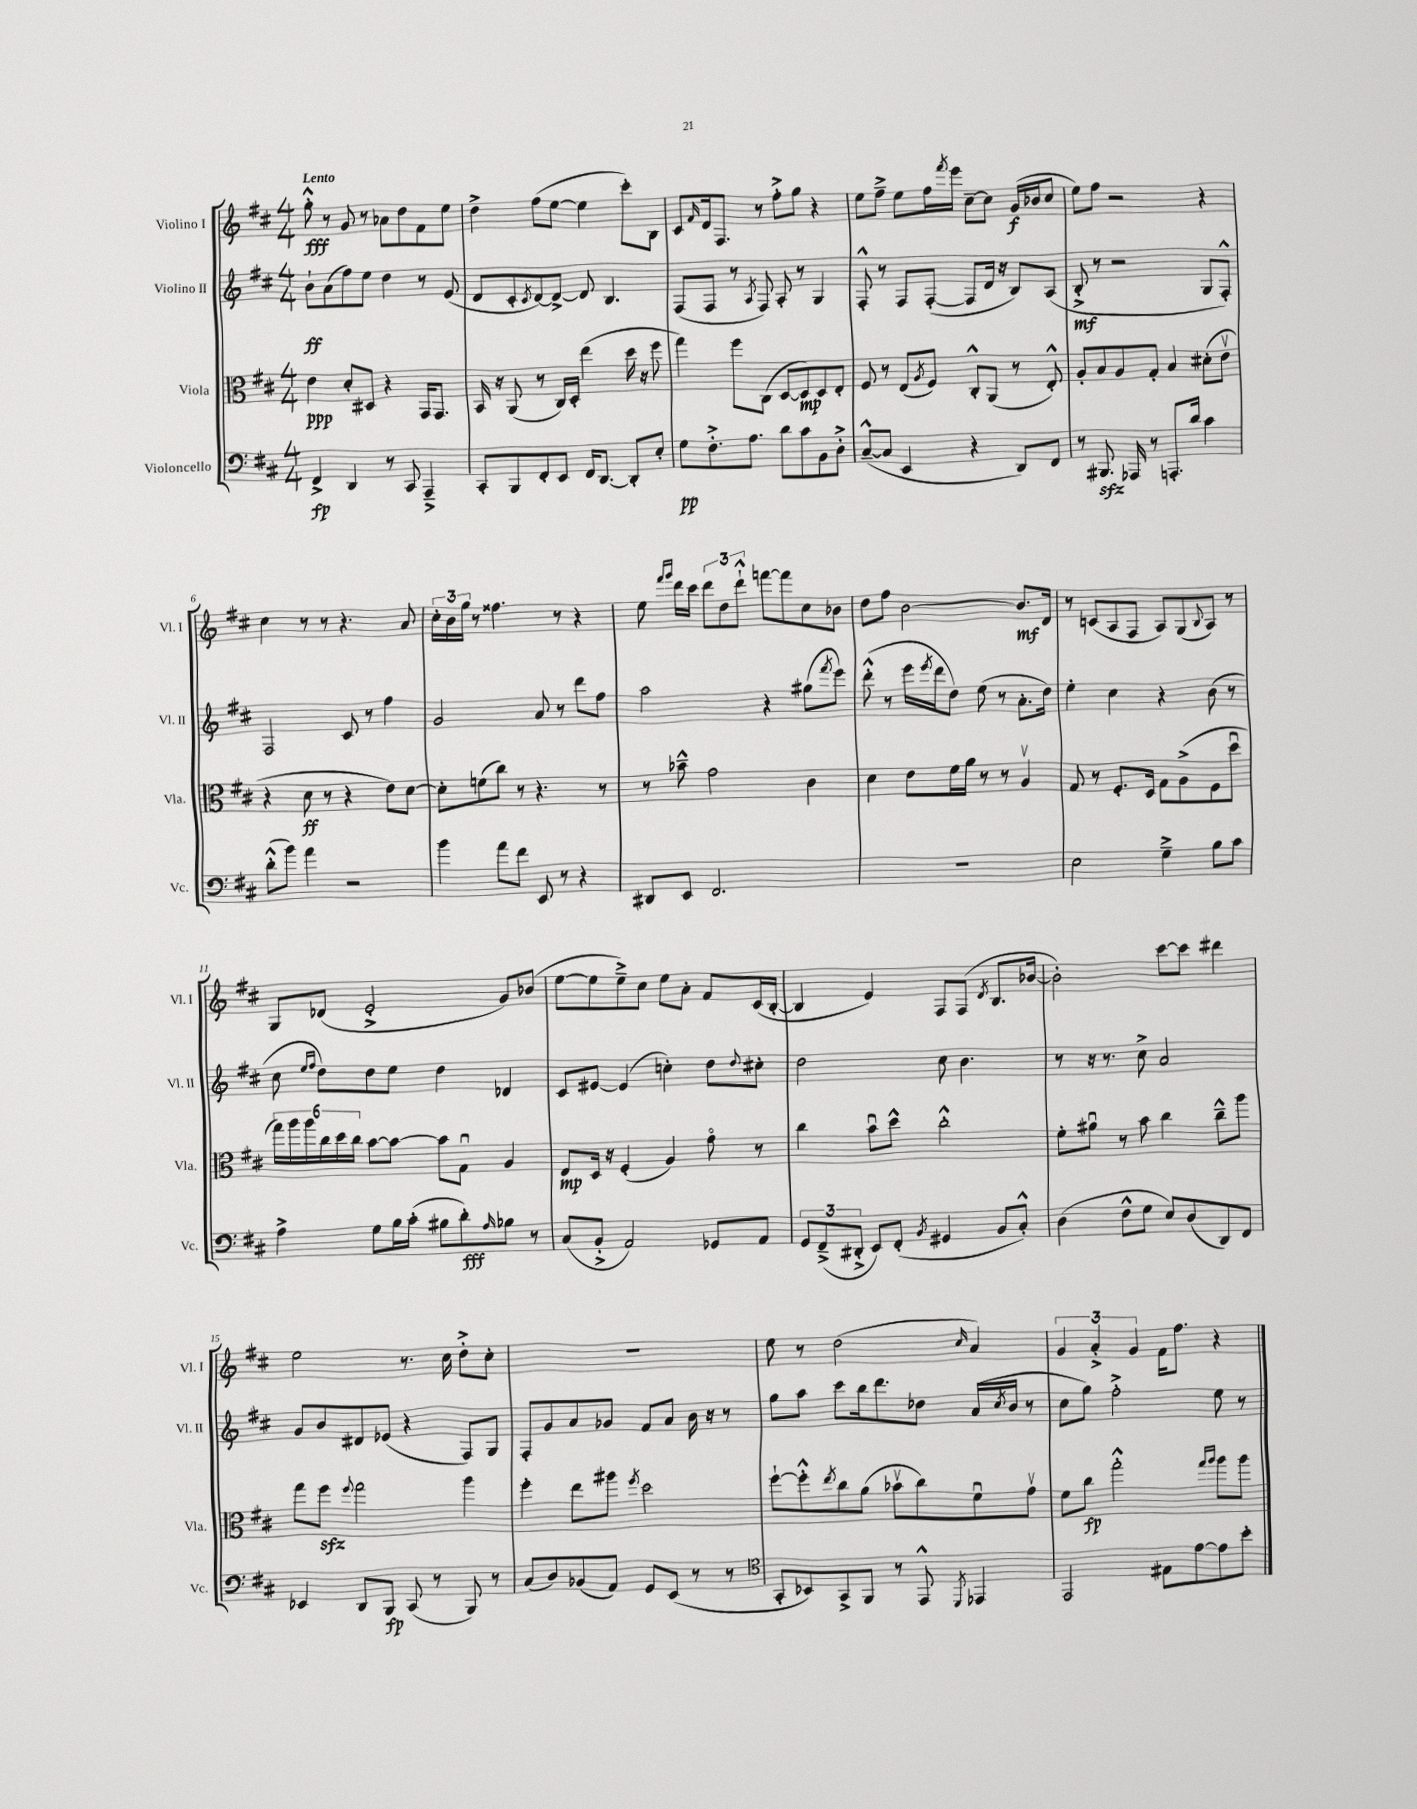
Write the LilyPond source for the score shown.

<<
\new StaffGroup <<
\new Staff = "s0" \with { instrumentName = "Violino I" shortInstrumentName = "Vl. I" } {
    \clef treble \key d \major \numericTimeSignature \time 4/4 \tempo "Lento"
    g''8-.-^\fff r8 g'8 r8 aes'8 d''8 fis'8 e''8 |
    d''4-> fis''8( e''8~ e''4 cis'''8-.) b8 |
    cis'8 \grace { fis'16 } d'16 fis8. r8 fis''8-.-> g''8 r4 |
    e''8 fis''8---> e''8 fis''16 \acciaccatura { fis'''8 } e'''16 cis''8~-- cis''8 g'16\f( bes'16 cis''8 |
    e''8) fis''8 r2 r4 |
    cis''4 r8 r8 r4. a'8 |
    \tuplet 3/2 { cis''16-. b'16 g''16 } r8 fisis''4. r8 r4 |
    e''8 \grace { fis'''16 g'''16 } d'''16 cis'''16 \tuplet 3/2 { d'''8 d''8 d'''8-!-^ } f'''8~ f'''8 cis''8 bes'8 |
    d''8 fis''8 b'2~ b'8.\mf d'16 |
    r8 c'8( a8 fis8 a8) g8( \appoggiatura { b8 } a8) r8 |
    g8 des'8( e'2-.-> g'8) bes'8( |
    e''8~ e''8 e''8--->) cis''8 e''8 a'8-. fis'8 cis'16( b16~-. |
    b4 e'4) fis8 fis8( \acciaccatura { d'8 } b8. bes'16~ |
    bes'2-.) cis'''8~ cis'''8 dis'''4 |
    e''2 r8. cis''16 d''8-.-> cis''8-. |
    R1 |
    e''8 r8 d''2( \grace { cis''16 } a'4) |
    \tuplet 3/2 { g'4 a'4-.-> g'4 } fis'16 fis''8. r4 \bar "|." |
}
\new Staff = "s1" \with { instrumentName = "Violino II" shortInstrumentName = "Vl. II" } {
    \clef treble \key d \major \numericTimeSignature \time 4/4
    b'8-!\ff a'8( fis''8) e''8 d''4 r8 e'8( |
    d'8 cis'8-. \acciaccatura { cis'8 } d'8~) d'8~-> d'8 b4. |
    fis8( fis8 r8 \acciaccatura { a8 } fis8) a8-. r8 g4 |
    fis8-.-^ r8 fis8 fis8~-.( fis8 d'16 r16 b8) a8( |
    b8-.->\mf r8 r2 g8 fis8-.-^) |
    fis2 cis'8 r8 fis''4 |
    g'2 a'8 r8 d'''8 fis''8 |
    a''2 r4 gis''8( \acciaccatura { fis'''8 } e'''8) |
    d'''8-.-^( r8 e'''16 \acciaccatura { e'''8 } d'''16 d''8) e''8( r8 a'8.-. d''16) |
    e''4-. cis''4 r4 b'8( r8 |
    cis''8 \grace { e''16 fis''16 } d''8) d''8 e''8 d''4 des'4 |
    cis'8 eis'8~ eis'4( c''4-.) d''8 \appoggiatura { d''8 } cis''8-. |
    d''2 cis''8 b'4. |
    r8 r16 r8. cis''8-> a'2 |
    g'8 b'8 dis'8 ees'8( r4 fis8) g8 |
    fis8-. g'8 a'8 ges'8 fis'8 a'8 b'16 r16 r8 |
    g''8 a''8 cis'''8 b''16 d'''8. des''8 a'16( \acciaccatura { cis''8 } b'16 r8 |
    cis''8 g''8) fis''2-.-> e''8 r8 \bar "|." |
}
\new Staff = "s2" \with { instrumentName = "Viola" shortInstrumentName = "Vla." } {
    \clef alto \key d \major \numericTimeSignature \time 4/4
    e'4\ppp d'8-. dis8 r4 g,16 g,8. |
    b,16 r16 a,8( r8 cis16) d16-. e''4( d''16 r16 fis''8 |
    g''4) fis''8 cis8( d8~ d8\mp) d8 e8-. |
    fis8 r8 e8( \acciaccatura { a8 } fis8) cis8-.-^ a,8( r8 e8-.-^) |
    a8-. b8 a8 g8-. b4 dis'8-.( e'8\upbow |
    r4 d'8\ff r8 r4 e'8) d'8~ |
    d'8-. f'8( cis''8) r8 r4. r8 |
    r8 bes'8---^ g'2 cis'4 |
    d'4 e'8 fis'16 a'16 r8 r8 a4\upbow |
    g8 r8 fis8.-. d16 g8 a8->( fis8 d''8\downbow |
    \tuplet 6/4 { g''16) a''16 a''16 cis''16 d''16 cis''16 } b'8~ b'8~ b'8 g8\downbow a4 |
    e8\mp d16 r16 fis4-.( a4) g'8\flageolet r8 |
    cis''4 b'8\downbow d''8-^ cis''2-.-^ |
    fis'8-. ais'8\downbow r8 b'8 cis''4 cis''8---^ a''8 |
    g''8 fis''8\sfz \appoggiatura { fis''8 } g''2 a''4 |
    fis''4-. e''8 ais''8 \acciaccatura { fis''8 } d''2 |
    fis''8~-! fis''8-.-^ \acciaccatura { e''8 } cis''8 a'8( bes'8\upbow cis''8) fis'8\downbow g'8\upbow |
    fis'8 cis''8\fp g''2-.-^ \grace { g''16 a''16 } a''8 a''8 \bar "|." |
}
\new Staff = "s3" \with { instrumentName = "Violoncello" shortInstrumentName = "Vc." } {
    \clef bass \key d \major \numericTimeSignature \time 4/4
    fis,4->\fp d,4 r8 cis,8 a,,4---> |
    cis,8-. b,,8 fis,8-. e,8 fis,16 d,8.~ d,8-. e8-. |
    g8\pp fis8.-.-> a8. d'8 cis'8 b,8 d8-.-> |
    cis8~---^( cis8 e,4 r4 d,8) fis,8 |
    r8 bis,,8.\sfz aes,,16 r8 a,,8.-. d'16 cis'4 |
    d'8-.-^( b'8) a'4 r2 |
    b'4 a'8 fis'8 e,8 r8 r4 |
    dis,8 e,8 fis,2. |
    R1 |
    e2 g4---> b8 cis'8 |
    a4-> g8 b16 cis'16-.( bis8 d'8-.\fff) \grace { a16 } bes8 r8 |
    cis8( b,8-.-> a,2) ges,8 a,8 |
    \tuplet 3/2 { g,8 fis,8--->( dis,8-.-> } e,8) fis,8-.( \acciaccatura { b,8 } gis,4 b,8 cis8-.-^) |
    d4( fis8-^ g8 e8) d8( d,8) fis,8 |
    ees,4 d,8 b,,8\fp cis,8( r8 b,,8) r8 |
    cis8( d8) bes,8( a,8) g,8 e,8( r8 r8 |
    \clef tenor g,8-. bes,8) g,8-> fis,8 r8 e,8-^ \acciaccatura { d,8 } ees,4 |
    e,2 eis8 e'8~ e'8 b'8-. \bar "|." |
}
>>
>>
